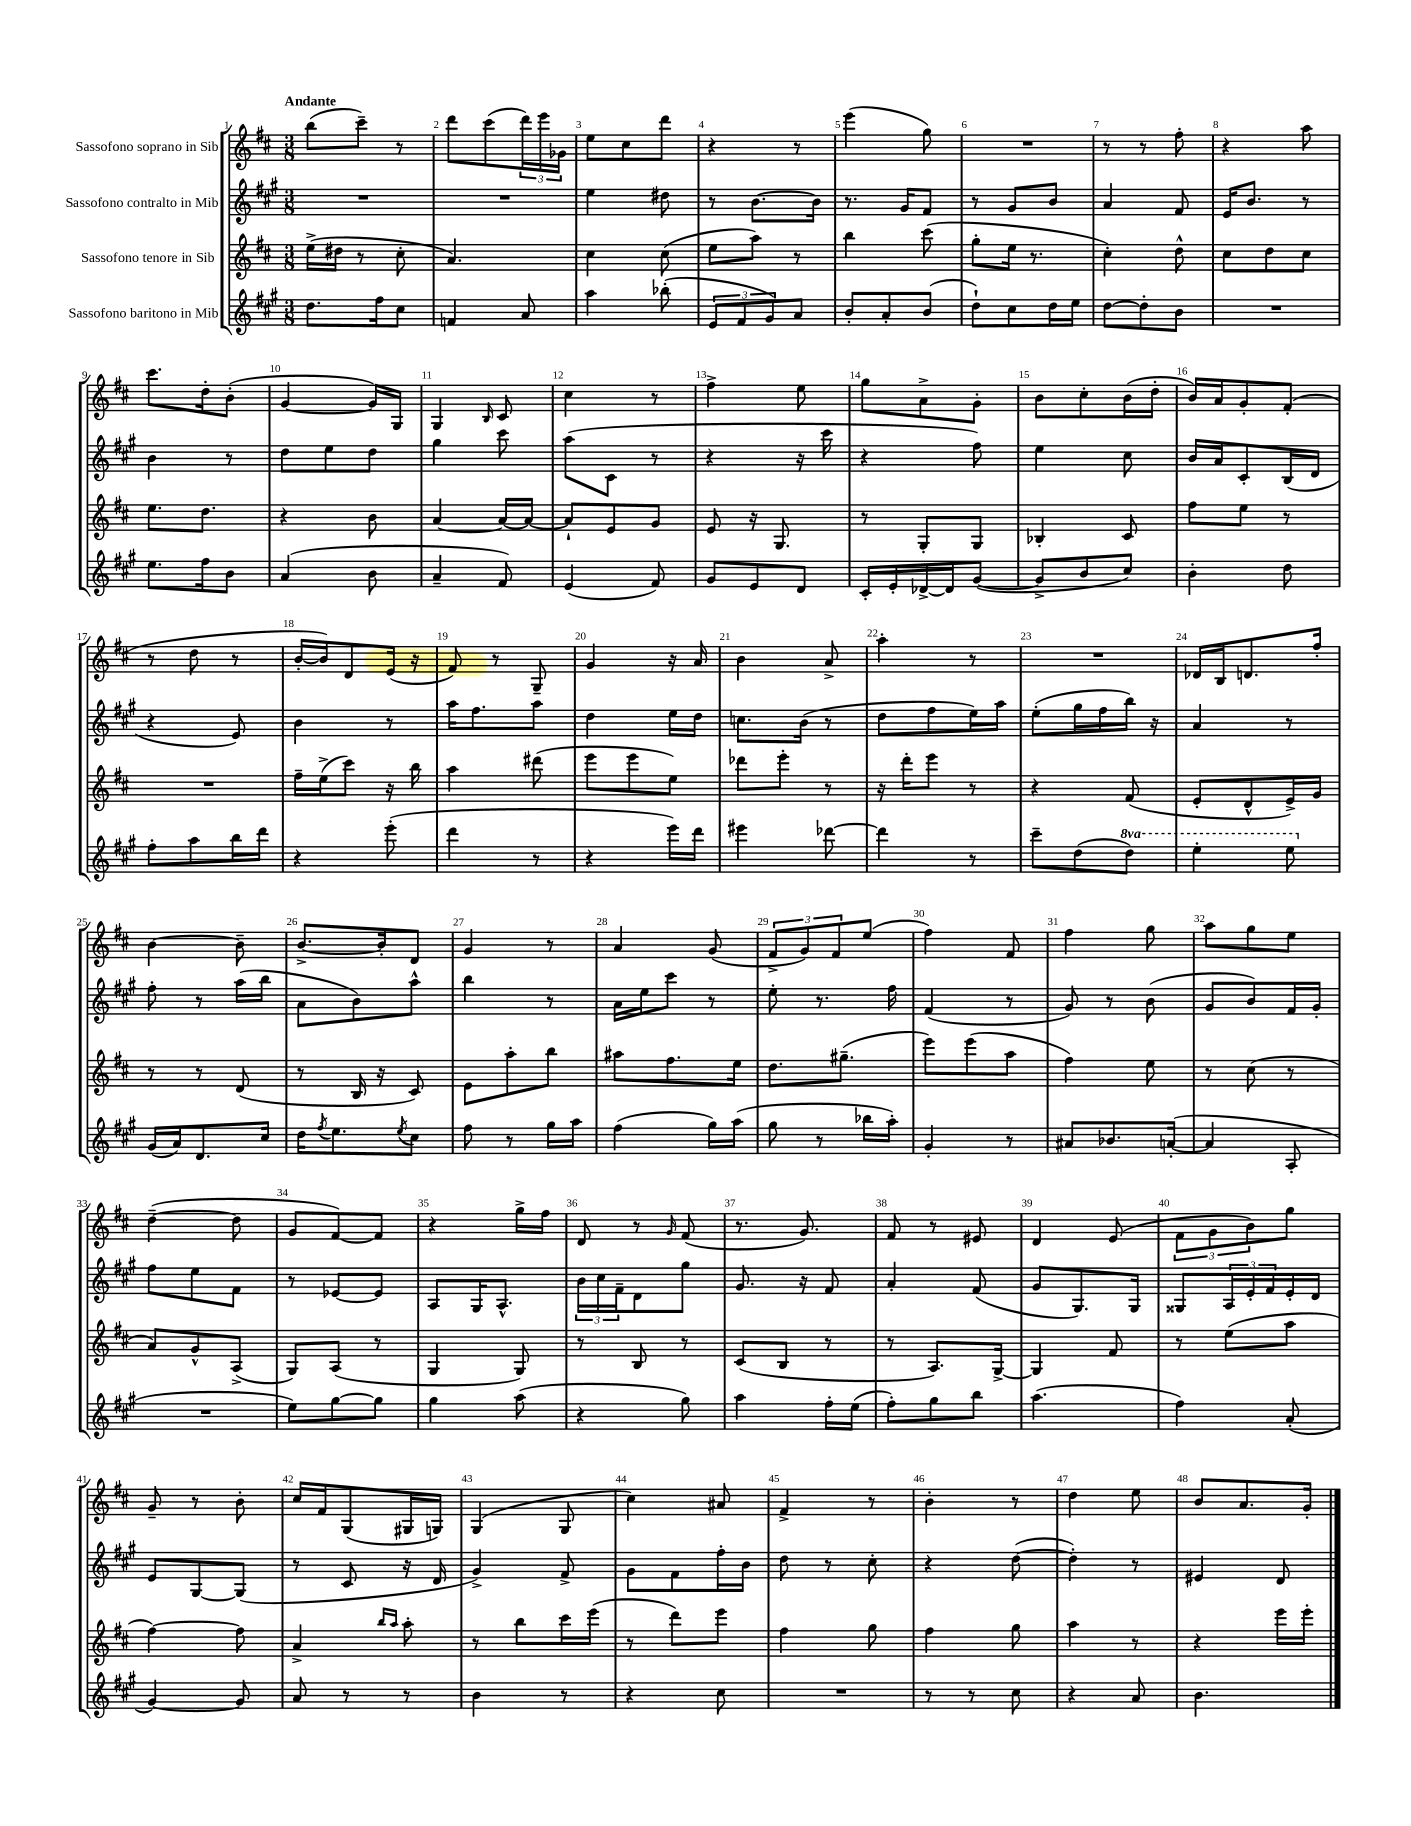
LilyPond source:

<<
\new StaffGroup <<
\new Staff = "s0" \with { instrumentName = "Sassofono soprano in Sib" } {
    \clef treble \key d \major \numericTimeSignature \time 3/8 \tempo "Andante"
    b''8( cis'''8--) r8 |
    d'''8 cis'''8( \tuplet 3/2 { d'''16) e'''16 ges'16 } |
    e''8 cis''8 d'''8 |
    r4 r8 |
    e'''4( g''8) |
    R4. |
    r8 r8 fis''8-. |
    r4 a''8 |
    cis'''8. d''16-. b'8-.( |
    g'4~ g'16) g16 |
    g4 \grace { b16 } cis'8 |
    cis''4 r8 |
    fis''4-> e''8 |
    g''8 a'8-> g'8-. |
    b'8 cis''8-. b'16( d''16-. |
    b'16) a'16 g'8-. fis'8-.( |
    r8 d''8 r8 |
    b'16~-. b'16) d'8 e'16( r16 |
    fis'8) r8 g8-- |
    g'4 r16 a'16 |
    b'4 a'8-> |
    a''4-. r8 |
    R4. |
    des'16 b16 d'8. fis''16-. |
    b'4~ b'8-- |
    b'8.~-> b'16-. d'8 |
    g'4 r8 |
    a'4 g'8( |
    \tuplet 3/2 { fis'8-> g'8) fis'8 } e''8( |
    fis''4) fis'8 |
    fis''4 g''8 |
    a''8 g''8 e''8 |
    d''4~--( d''8 |
    g'8 fis'8~) fis'8 |
    r4 g''16-> fis''16 |
    d'8 r8 \grace { g'16 } fis'8( |
    r8. g'8.) |
    fis'8 r8 eis'8 |
    d'4 e'8( |
    \tuplet 3/2 { fis'8 g'8 b'8) } g''8 |
    g'8-- r8 b'8-. |
    cis''16 fis'16 g8( gis16 g16) |
    g4( g8 |
    cis''4) ais'8 |
    fis'4-> r8 |
    b'4-. r8 |
    d''4 e''8 |
    b'8 a'8. g'16-. \bar "|." |
}
\new Staff = "s1" \with { instrumentName = "Sassofono contralto in Mib" } {
    \clef treble \key a \major \numericTimeSignature \time 3/8
    R4. |
    R4. |
    e''4 dis''8 |
    r8 b'8.~ b'16 |
    r8. gis'16 fis'8 |
    r8 gis'8 b'8 |
    a'4 fis'8 |
    e'16 b'8. r8 |
    b'4 r8 |
    d''8 e''8 d''8 |
    gis''4 cis'''8 |
    a''8( cis'8 r8 |
    r4 r16 cis'''16 |
    r4 fis''8) |
    e''4 cis''8 |
    b'16 a'16 cis'8-. b16( d'16 |
    r4 e'8) |
    b'4 r8 |
    a''16 fis''8. a''8 |
    d''4 e''16 d''16 |
    c''8. b'16( r8 |
    d''8 fis''8 e''16) a''16 |
    e''8-.( gis''16 fis''16 b''16) r16 |
    a'4 r8 |
    fis''8-. r8 a''16( b''16 |
    a'8 b'8) a''8-^ |
    b''4 r8 |
    a'16 e''16 cis'''8 r8 |
    e''8-. r8. fis''16 |
    fis'4( r8 |
    gis'8) r8 b'8( |
    gis'8 b'8) fis'16 gis'16-. |
    fis''8 e''8 fis'8 |
    r8 ees'8~ ees'8 |
    a8 gis16 a8.-^ |
    \tuplet 3/2 { b'16 cis''16 fis'16-- } d'8 gis''8 |
    gis'8. r16 fis'8 |
    a'4-. fis'8( |
    gis'8 gis8.) gis16 |
    gisis8 \tuplet 3/2 { a16 e'16-. fis'16 } e'16-. d'16 |
    e'8 gis8~ gis8( |
    r8 cis'8 r16 d'16 |
    gis'4->) fis'8-> |
    gis'8 fis'8 fis''16-. b'16 |
    d''8 r8 cis''8-. |
    r4 d''8~( |
    d''4-.) r8 |
    eis'4 d'8 \bar "|." |
}
\new Staff = "s2" \with { instrumentName = "Sassofono tenore in Sib" } {
    \clef treble \key d \major \numericTimeSignature \time 3/8
    e''16->( dis''16 r8 cis''8-. |
    a'4.) |
    cis''4 cis''8( |
    e''8 a''8) r8 |
    b''4 cis'''8( |
    g''8-. e''16 r8. |
    cis''4-.) d''8-^ |
    cis''8 d''8 cis''8 |
    e''8. d''8. |
    r4 b'8 |
    a'4~ a'16~ a'16~ |
    a'8-! e'8 g'8 |
    e'8 r16 g8. |
    r8 g8-. g8 |
    bes4-. cis'8 |
    fis''8 e''8 r8 |
    R4. |
    fis''16-- e''16->( cis'''8) r16 b''16 |
    a''4 dis'''8( |
    e'''8 e'''8 e''8) |
    des'''8 e'''8-. r8 |
    r16 d'''16-. e'''8 r8 |
    r4 fis'8( |
    e'8-. d'8-^ e'16->) g'16 |
    r8 r8 d'8( |
    r8 b16 r16 cis'8) |
    e'8 a''8-. b''8 |
    ais''8 fis''8. e''16 |
    d''8. gis''8.--( |
    e'''8) e'''8( a''8 |
    fis''4) e''8 |
    r8 cis''8( r8 |
    a'8) g'8-^ a8->( |
    g8) a8( r8 |
    g4 g8) |
    r8 b8 r8 |
    cis'8( b8 r8 |
    r8 a8.) g16~-> |
    g4 fis'8 |
    r8 e''8( a''8 |
    fis''4~) fis''8 |
    a'4-> \grace { b''16 a''16 } a''8-. |
    r8 b''8 cis'''16 e'''16( |
    r8 d'''8) e'''8 |
    fis''4 g''8 |
    fis''4 g''8 |
    a''4 r8 |
    r4 e'''16 e'''16-. \bar "|." |
}
\new Staff = "s3" \with { instrumentName = "Sassofono baritono in Mib" } {
    \clef treble \key a \major \numericTimeSignature \time 3/8 \set Staff.ottavationMarkups = #ottavation-simple-ordinals
    d''8. fis''16 cis''8 |
    f'4 a'8 |
    a''4 bes''8-.( |
    \tuplet 3/2 { e'8 fis'8 gis'8) } a'8 |
    b'8-. a'8-. b'8( |
    d''8-!) cis''8 d''16 e''16 |
    d''8~ d''8-. b'8 |
    R4. |
    e''8. fis''16 b'8 |
    a'4( b'8 |
    a'4-- fis'8) |
    e'4( fis'8) |
    gis'8 e'8 d'8 |
    cis'16-. e'16-. des'16~-> des'16 gis'8~( |
    gis'8-> b'8 cis''8) |
    b'4-. d''8 |
    fis''8-. a''8 b''16 d'''16 |
    r4 e'''8-.( |
    d'''4 r8 |
    r4 e'''16) d'''16 |
    eis'''4 des'''8~ |
    des'''4 r8 |
    cis'''8-- d''8( \ottava #1 d'''8) |
    e'''4-. e'''8 \ottava #0 |
    gis'16( a'16) d'8. cis''16 |
    d''16 \acciaccatura { fis''8 } e''8. \acciaccatura { e''8 } cis''8 |
    fis''8 r8 gis''16 a''16 |
    fis''4( gis''16) a''16( |
    gis''8 r8 bes''16 a''16-.) |
    gis'4-. r8 |
    ais'8 bes'8. a'16~-.( |
    a'4 a8-. |
    R4. |
    e''8) gis''8~ gis''8 |
    gis''4 a''8( |
    r4 gis''8) |
    a''4 fis''16-. e''16( |
    fis''8-.) gis''8 b''8 |
    a''4.( |
    fis''4) a'8-.( |
    gis'4~) gis'8 |
    a'8 r8 r8 |
    b'4 r8 |
    r4 cis''8 |
    R4. |
    r8 r8 cis''8 |
    r4 a'8 |
    b'4. \bar "|." |
}
>>
>>
\layout { \context { \Score \override BarNumber.break-visibility = ##(#f #t #t) barNumberVisibility = #all-bar-numbers-visible } }
